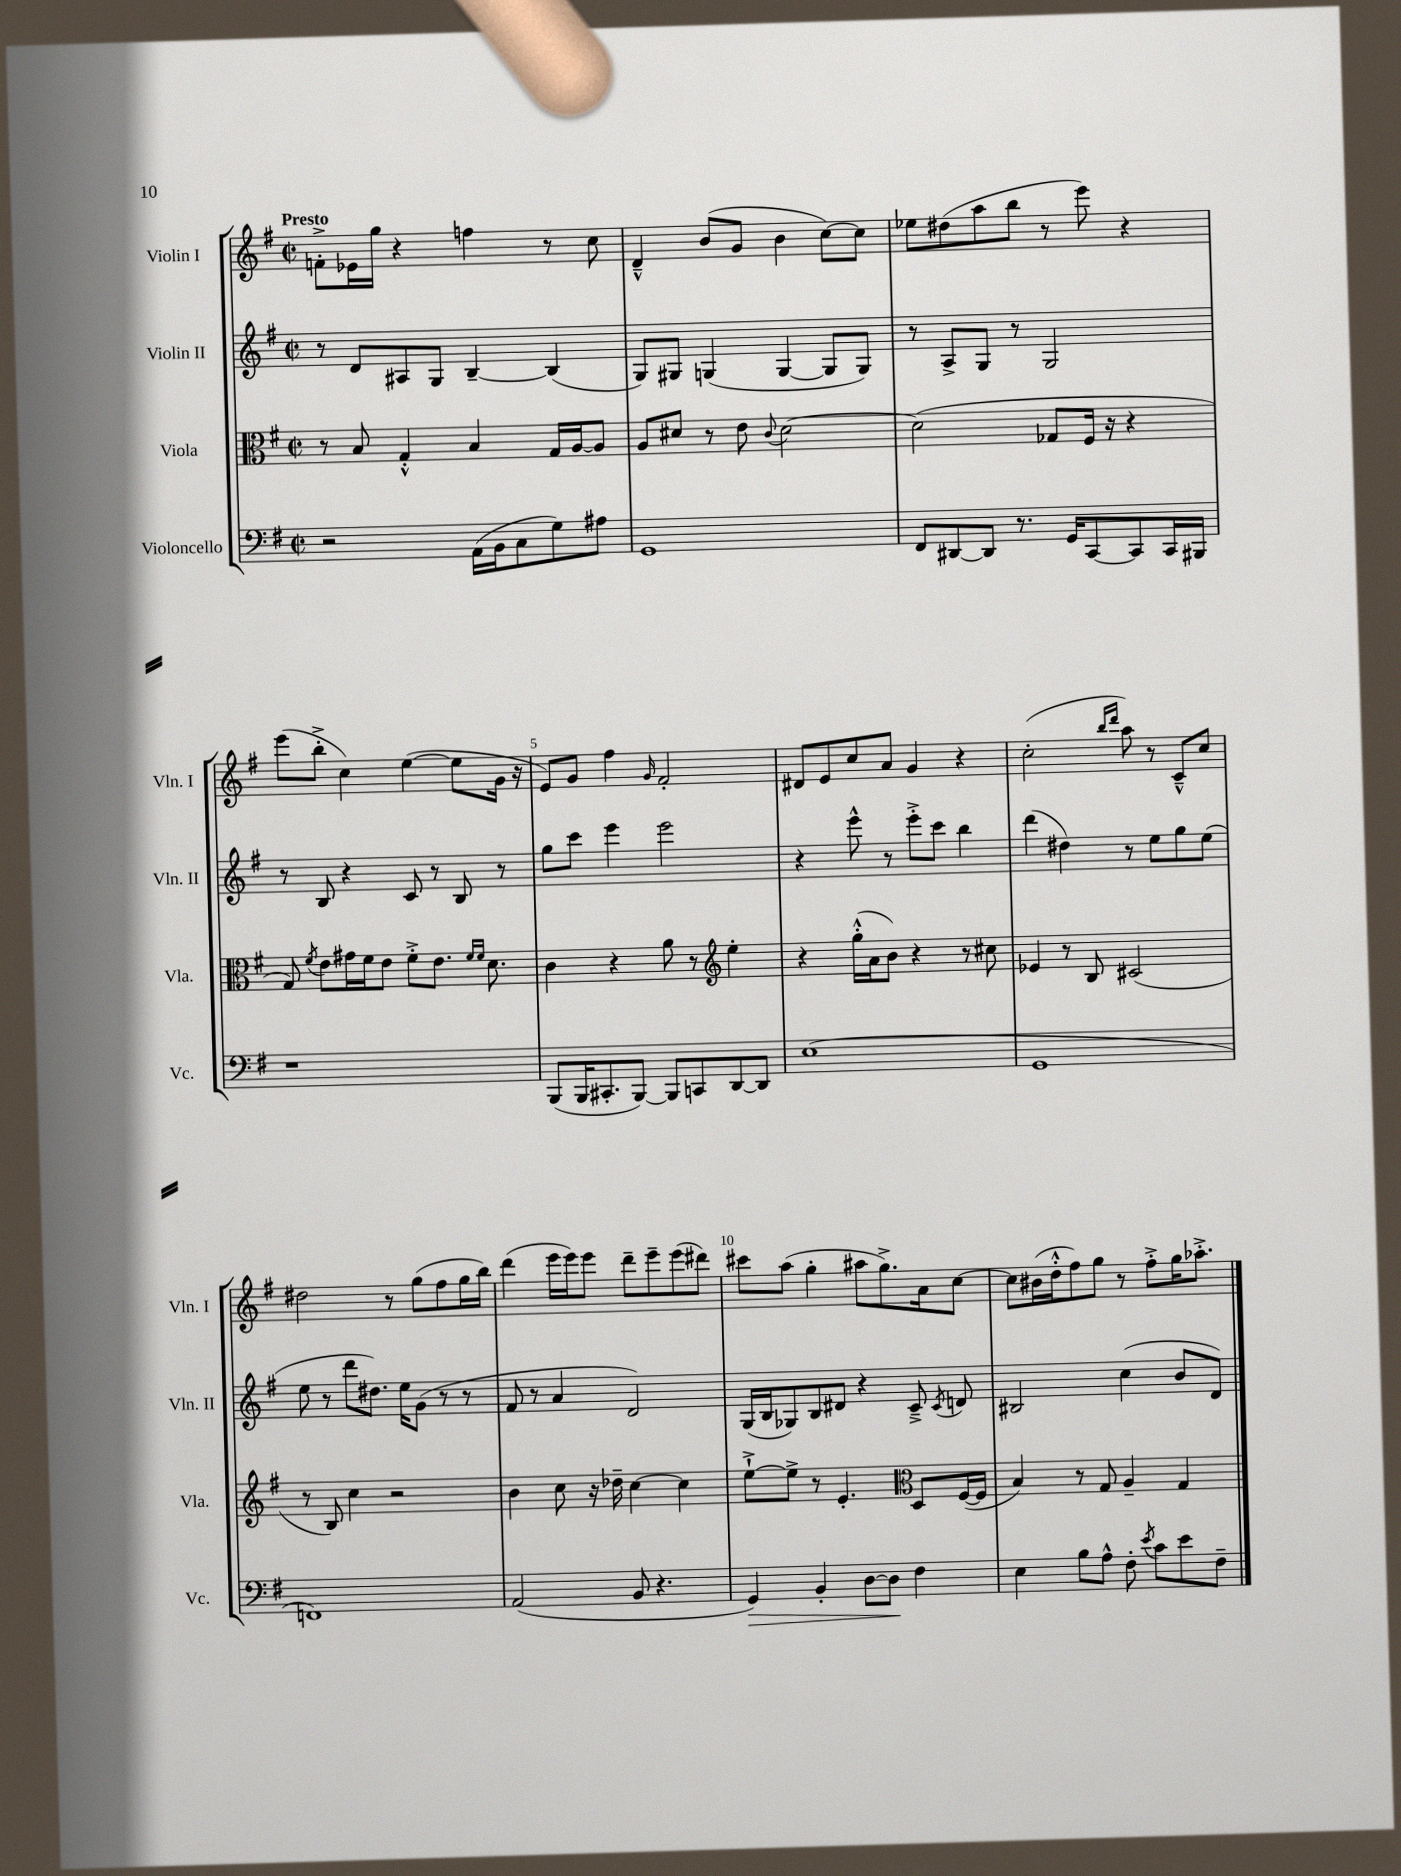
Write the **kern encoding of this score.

**kern	**kern	**kern	**kern
*staff4	*staff3	*staff2	*staff1
*clefF4	*clefC3	*clefG2	*clefG2
*k[f#]	*k[f#]	*k[f#]	*k[f#]
*M2/2	*M2/2	*M2/2	*M2/2
*met(c|)	*met(c|)	*met(c|)	*met(c|)
2r	8r	8r	8f'^
.	8B	8d	16e-
.	.	.	16gg
.	4G'^^	8A#	4r
.	.	8G	.
(16AA	4B	[4B~	4ff
16BB	.	.	.
8C	.	.	.
8G)	16G	(4B]	8r
.	[16A	.	.
8A#	8A]	.	8cc
=	=	=	=
1GG	8A	8G)	4d~^^
.	8d#	8G#	.
.	8r	(4G	(8b
.	8e	.	8g
.	8qqc	.	.
.	[2d#	[4G	4b
.	.	8G]	[8cc)
.	.	8G)	8cc]
=	=	=	=
8FF#	(2d#]	8r	8ee-
[8DD#	.	8A^	(8dd#
8DD#]	.	8G	8aa
8.r	.	8r	8bb
.	8G-	2G	8r
16GG	.	.	.
[8CC	16F#	.	8eee)
.	16r	.	.
8CC]	4r	.	4r
16CC	.	.	.
16BBB#	.	.	.
=	=	=	=
1r	8G)	8r	(8eee
.	8qf#	.	.
.	8e	8B	8bb'^
.	16g#	4r	4cc)
.	16f#	.	.
.	8e	.	.
.	8f#'^	8c	([4ee
.	8.e	8r	.
.	.	8B	8ee]
.	16qqf#	.	.
.	16qqf#	.	.
.	8.d	.	.
.	.	8r	16g
.	.	.	16r
=	=	=	=
(8BBB	4c	8gg	8e)
16BBB	.	8ccc	8g
8.CC#'	.	.	.
.	4r	4eee	4ff#
[8BBB)	.	.	.
.	.	.	16qqg
8BBB]	8a	2eee	2f#'
8CC	8r	.	.
*	*clefG2	*	*
[8DD	4ee'	.	.
8DD]	.	.	.
=	=	=	=
(1E	4r	4r	8d#
.	.	.	8e
.	(16gg'^^	8eee^^	8cc
.	16a	.	.
.	8b)	8r	8a
.	4r	8eee'^	4g
.	.	8ccc	.
.	8r	4bb	4r
.	8cc#	.	.
=	=	=	=
1GG	4e-	(4ddd	(2cc'
.	8r	4dd#)	.
.	8B	.	.
.	.	.	16qqbb
.	.	.	16qqddd
.	(2c#	8r	8aa)
.	.	8ee	8r
.	.	8gg	8c~^^
.	.	(8ee	8cc
=	=	=	=
1FF)	8r	8ee	2dd#
.	8B)	8r	.
.	4cc	8ddd	.
.	.	8.dd#)	.
.	2r	.	8r
.	.	16ee	.
.	.	(8g	(8gg
.	.	8r	8ff#
.	.	8r	16gg
.	.	.	16bb)
=	=	=	=
(2AA	4b	8f#	(4ddd
.	.	8r	.
.	8cc	4a	16eee
.	.	.	16eee)
.	16r	.	8eee
.	16dd-~	.	.
8BB	[4cc	2d)	8ddd~
4.r	.	.	8eee~
.	4cc]	.	(8eee
.	.	.	8ddd#)
=	=	=	=
4GG)	[8ee`^	(16G	8ccc#
.	.	16B	.
.	8ee^]	8G-)	(8aa
4BB'	8r	8B	4gg'
.	4.e'	8d#	.
[8D	.	4r	8aa#
8D]	.	.	8.gg^)
*	*clefC3	*	*
4F#	8D	8c~^	.
.	.	.	16a
.	.	8qc	.
.	([16F#	8d	[8cc
.	16F#]	.	.
=	=	=	=
4E	4B)	2B#	8cc]
.	.	.	(16b#
.	.	.	16dd'^^
8B	8r	.	8ff#)
8A^^	8G	.	8gg
8F#'	4A~	(4cc	8r
8qe	.	.	.
8c	.	.	8ff#'^
8e	4G	8b	16gg
.	.	.	8.aa-'^
8F#~	.	8d)	.
==	==	==	==
*-	*-	*-	*-
